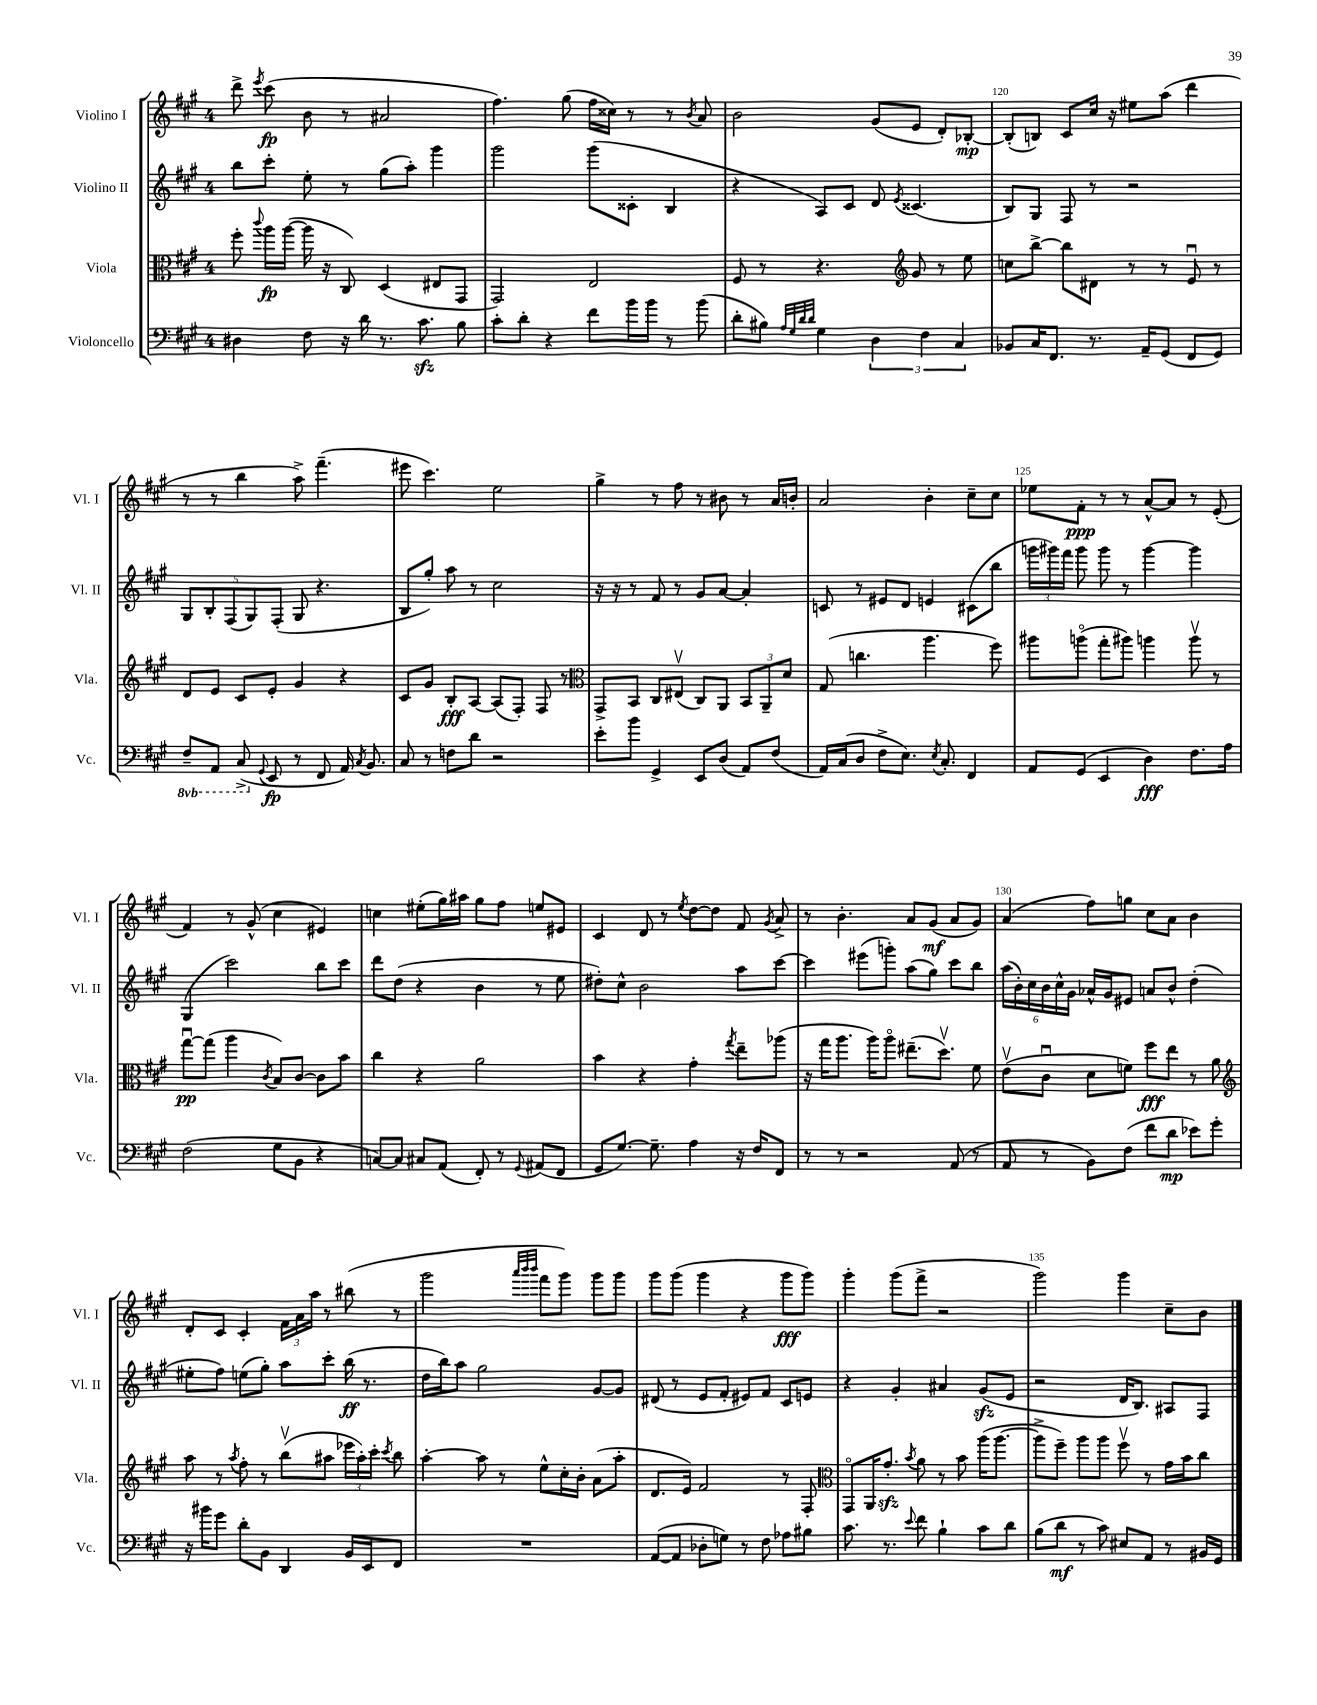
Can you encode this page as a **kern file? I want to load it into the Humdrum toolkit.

**kern	**kern	**kern	**kern
*staff4	*staff3	*staff2	*staff1
*clefF4	*clefC3	*clefG2	*clefG2
*k[f#c#g#]	*k[f#c#g#]	*k[f#c#g#]	*k[f#c#g#]
*M4/4	*M4/4	*M4/4	*M4/4
4D#	8ff#'	8bb	8ddd^
.	8qqccc#	.	8qeee
.	16aa	8ccc#'	(8ccc#
.	([16aa	.	.
8F#	16aa]	8ee'	8b
.	16r	.	.
16r	8C#)	8r	8r
16d	.	.	.
8.r	(4D	(8gg#	2a#
.	.	8aa')	.
8.c#	.	.	.
.	8E#	4ggg#	.
8B	8GG#	.	.
=	=	=	=
8c#'	2GG#)	2ggg#	4.ff#)
8d'	.	.	.
4r	.	.	.
.	.	.	(8gg#
8f#	2E	(8ggg#	16ff#
.	.	.	16cc##)
16b	.	8c##'	8r
16b	.	.	.
8r	.	4B	8r
.	.	.	8qb
(8b	.	.	8a
=	=	=	=
8d'	8F#	4r	2b
8B#)	8r	.	.
32qqA	.	.	.
32qqG#	.	.	.
32qqd	.	.	.
32qqd	.	.	.
4G#	4.r	8A)	.
.	.	8c#	.
6D	.	8d	(8g#
*	*clefG2	*	*
.	.	8qe	.
.	8g#	(4.c##	8e
6F#	.	.	.
.	8r	.	8d')
6C#	.	.	.
.	8ee	.	[8B-'
=	=	=	=
8BB-	8cc	8B)	(8B-']
16C#	[8bb^	8G#	8B)
8.FF#	.	.	.
.	8bb]	8F#	8c#
8.r	8d#	8r	16cc#
.	.	.	16r
.	8r	2r	8ee#
16AA~	.	.	.
(8GG#	8r	.	(8aa
8FF#	8eu	.	4ddd
8GG#)	8r	.	.
=	=	=	=
8FF#~	8d	10G#	8r
.	.	10B'	.
8AAA	8e	.	8r
.	.	(10F#	.
(8CC#^	8c#	.	4bb
.	.	10G#)	.
8qqGG#	.	.	.
8EE	8e'	.	.
.	.	(10F#'	.
8r	4g#	8G#	8aa^)
8FF#	.	4.r	(4.fff#~
16AA)	4r	.	.
8qC#	.	.	.
8.BB	.	.	.
=	=	=	=
8C#	8c#	8B	8eee#
8r	8g#	8gg#')	4.ccc#)
8F	8B'	8aa	.
8d	[8A	8r	.
2r	(8A]	2cc#	2ee
.	8F#')	.	.
.	8F#	.	.
.	8r	.	.
=	=	=	=
*	*clefC3	*	*
8e'	8GG#^	16r	4gg#^
.	.	16r	.
8b	8BB	8r	.
4GG#^	8C#	8f#	8r
.	(8E#v	8r	8ff#
8EE	8C#)	8g#	8r
(8D	8AA	[8a	8b#
8AA)	12BB	4a']	8r
.	12AA~	.	.
(8F#	.	.	16a
.	12d	.	.
.	.	.	16b'
=	=	=	=
16AA)	(8G#	8c	2a
(16C#	.	.	.
8D	4.cc	8r	.
8F#^	.	8e#	.
8.E)	.	8d	.
.	4.aa	4e	4b'
8qE	.	.	.
8.C#'	.	.	.
4FF#	.	(8c#	8cc#~
.	8ff#)	8bb	8cc#
=	=	=	=
8AA	8aa#	24ggg	8ee-
.	.	24ggg#)	.
.	.	24fff#	.
(8GG#	(8aao	8ggg#	8f#'
4EE	8gg#'	8ggg#	8r
.	8aa#)	8r	8r
4D)	4aa	[4ggg#	[8a^^
.	.	.	8a]
8.F#	8aav	4ggg#]	8r
.	8r	.	(8e'
16A	.	.	.
=	=	=	=
(2F#	[8gg#u	(4G#	4f#)
.	(8gg#]	.	.
.	4aa	2ccc#)	8r
.	.	.	(8g#^^
.	8qc#	.	.
8G#	8B)	.	4cc#
8BB	[8c#	.	.
4r	8c#]	8bb	4e#)
.	8b	8ccc#	.
=	=	=	=
[8C)	4cc#	8ddd	4cc
8C]	.	(8dd	.
8C#	4r	4r	(8ee#'
(8AA	.	.	16gg#)
.	.	.	16aa#
8FF#')	2a	4b	8gg#
8r	.	.	8ff#
8qqGG#	.	.	.
(8AA#	.	8r	8ee
8FF#	.	8ee	8e#
=	=	=	=
8GG#	4b	8dd#')	4c#
[8.G#)	.	8cc#^^	.
.	4r	2b	8d
8.G#~]	.	.	.
.	.	.	8r
.	.	.	8qee
4A	4g#'	.	[8dd
.	.	.	8dd]
.	8qgg#	.	.
16r	8ee~	8aa	8f#
16F#	.	.	.
.	.	.	8qg#
8FF#	(8aa-	[8ccc#	8a^
=	=	=	=
8r	16r	4ccc#]	8r
.	16gg#	.	.
8r	8.aa	.	4.b'
2r	.	(8eee#	.
.	16aa)	.	.
.	8aao	8ggg')	.
.	(8.ee#~	(8aa	8a
.	.	8gg#)	(8g#
.	8.ddv)	.	.
(8AA	.	8ccc#	8a
8r	8f#	8bb	8g#)
=	=	=	=
8AA	(8ev	(24aa	(4a
.	.	24b')	.
.	.	24cc#	.
8r	8c#u	24b	.
.	.	24cc#^^	.
.	.	24g#	.
8BB)	8d	16a-^^	8ff#)
.	.	16g#	.
(8F#	8f)	8e#	8gg
8f#	8ff#	8a	8cc#
8d	8ee	8b^^	8a
8e-)	8r	(4dd'	4b
8g#'	8a	.	.
=	=	=	=
*	*clefG2	*	*
16r	8aa	8ee#'	8d'
16b#	.	.	.
8g#	8r	8ff#)	8c#
.	8qaa	.	.
8d'	8ff#'	(8ee	4c#'
8BB	8r	8gg#')	.
4DD	(8bbv	8aa	24f#
.	.	.	24a
.	.	.	24aa
.	8aa#	8ccc#'	8r
16BB	24eee-	(16bb	(8bb#
.	24aa#')	.	.
16EE	.	8.r	.
.	24ccc#'	.	.
.	8qccc#	.	.
8FF#	8bb	.	8r
=	=	=	=
1r	[4aa'	16dd	2ggg#
.	.	16bb)	.
.	.	8aa	.
.	8aa]	2gg#	.
.	8r	.	.
.	.	.	32qqaaa
.	.	.	32qqbbb
.	.	.	32qqbbb
.	8ee^^	.	8fff#
.	16cc#'	.	8ggg#)
.	16b'	.	.
.	(8a	[8g#	8ggg#
.	8aa'	8g#]	8ggg#
=	=	=	=
([8AA	8.d	(8d#	8ggg#
8AA]	.	8r	(8ggg#
.	16e)	.	.
8D-'	2f#	8e	4ggg#
8G)	.	8f#'	.
8r	.	8e#)	4r
8F#	.	8f#	.
8A-	8r	8c#	8ggg#
8B#	8F#'	8e	8ggg#)
=	=	=	=
*	*clefC3	*	*
8.c#	8GG#o	4r	4ggg#'
.	16AA	.	.
8.r	8.g#'	.	.
.	.	4g#'	(8ggg#
8qqe	8qb	.	.
8f#	8a	.	8fff#^
4B`	8r	4a#	2r
.	8b	.	.
8c#	(16aa	(8g#	.
.	[8.aa	.	.
8d	.	8e	.
=	=	=	=
(8B	8aa^]	2r	2ggg#)
8d	8ff#~)	.	.
8r	8aa	.	.
8c#)	8aa	.	.
8E#	8ff#v	16d	4ggg#
.	.	8.B)	.
8AA	8r	.	.
8r	16g#	8A#	8cc#~
.	16b	.	.
16BB#	8cc#	8F#	8b
16GG#	.	.	.
==	==	==	==
*-	*-	*-	*-
